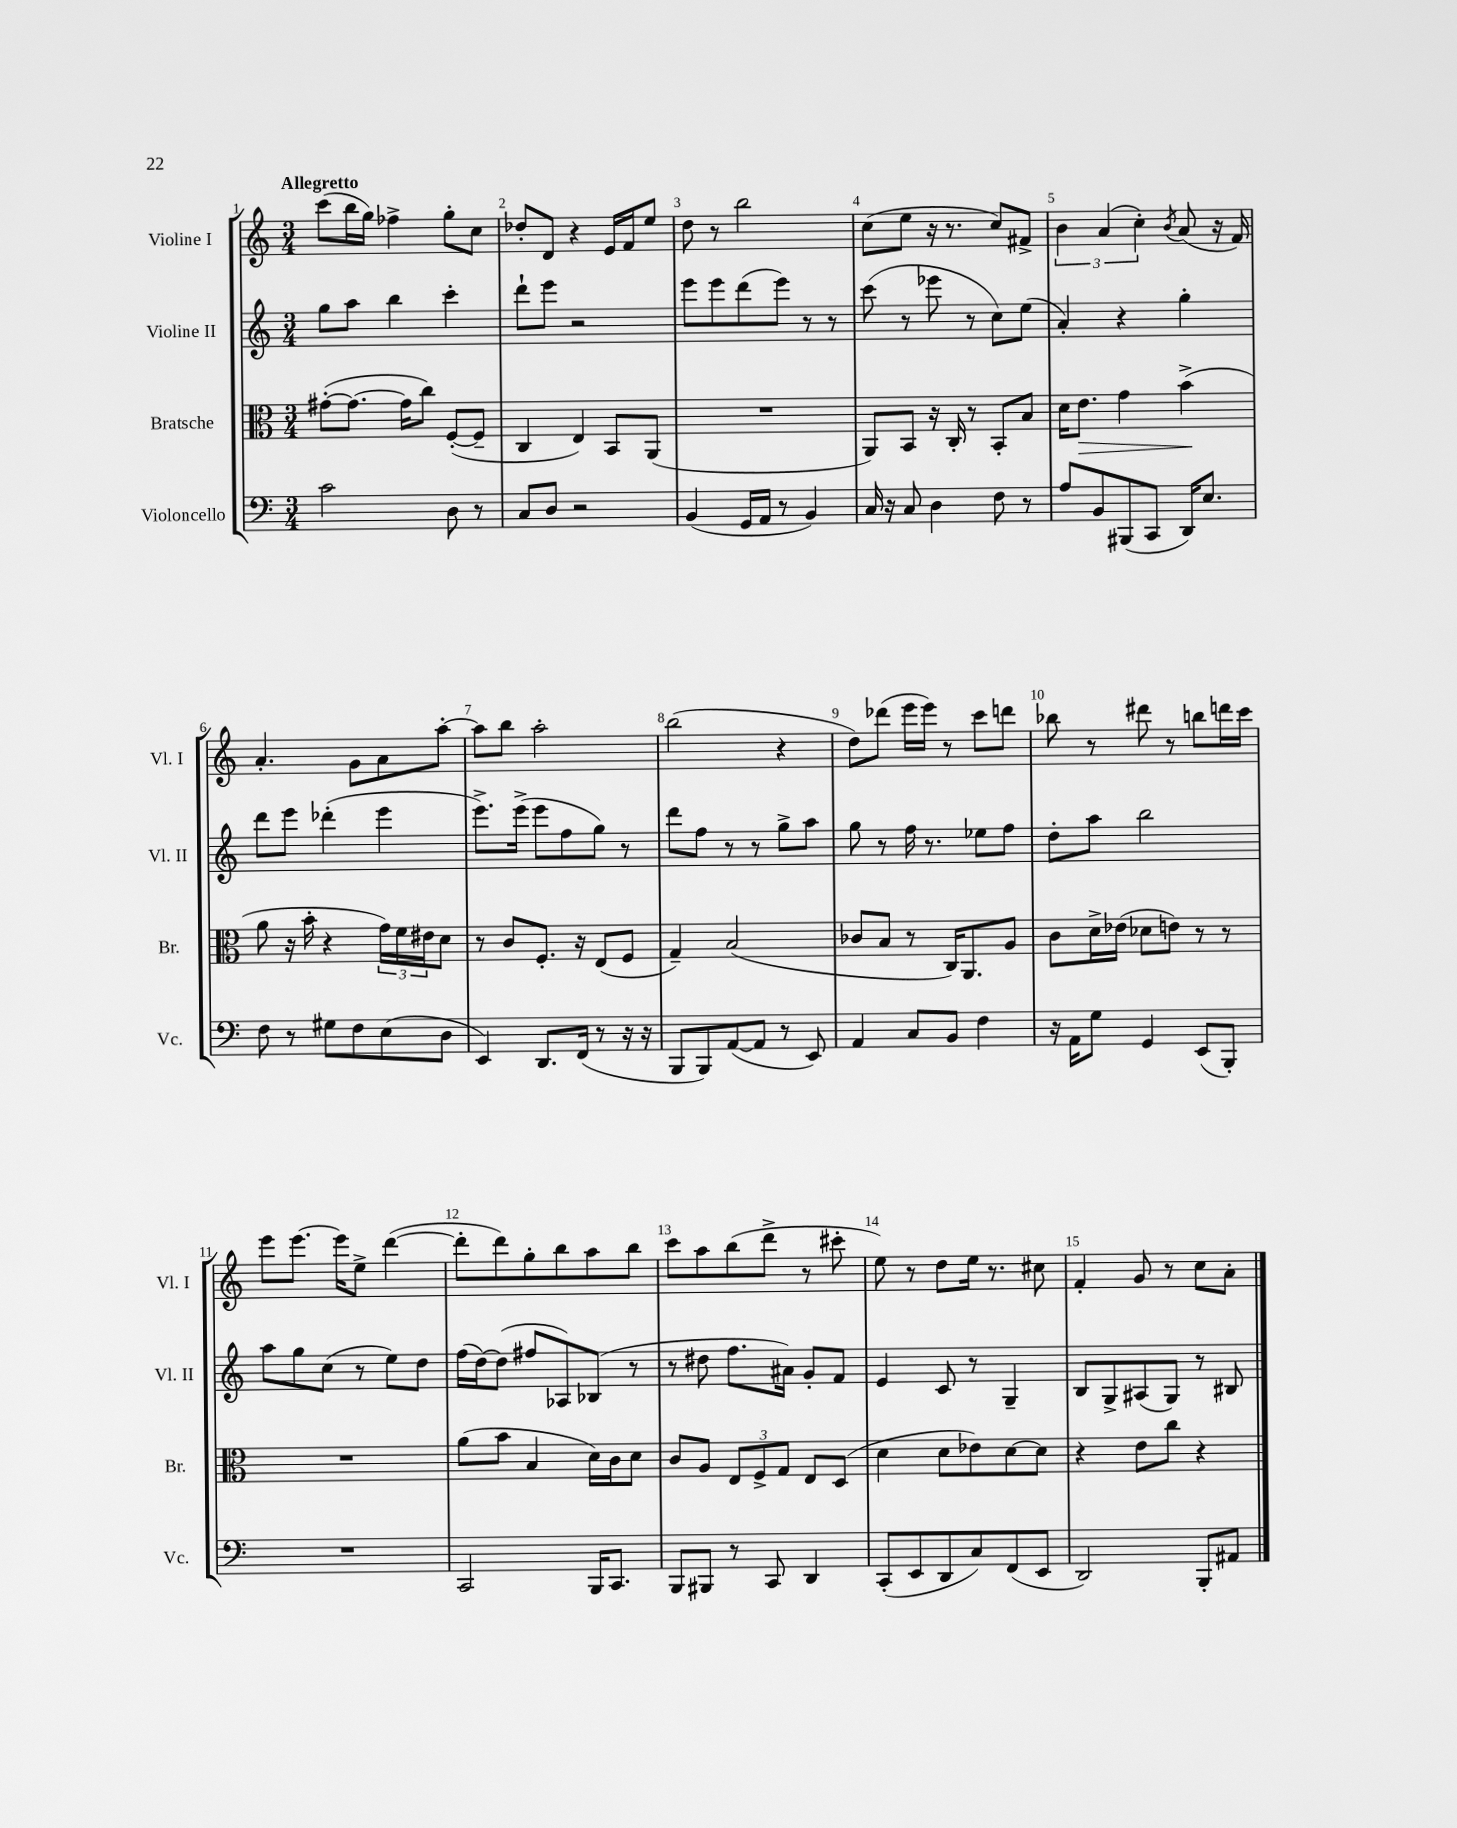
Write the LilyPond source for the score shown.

<<
\new StaffGroup <<
\new Staff = "s0" \with { instrumentName = "Violine I" shortInstrumentName = "Vl. I" } {
    \clef treble \key c \major \numericTimeSignature \time 3/4 \tempo "Allegretto"
    c'''8( b''16 g''16) fes''4-> g''8-. c''8 |
    des''8-. d'8 r4 e'16 f'16 e''8 |
    d''8 r8 b''2 |
    c''8( e''8 r16 r8. c''8) fis'8-> |
    \tuplet 3/2 { b'4 a'4( c''4-.) } \acciaccatura { b'8 } a'8( r16 f'16) |
    a'4.-. g'8 a'8 a''8~-. |
    a''8 b''8 a''2-. |
    b''2( r4 |
    d''8) des'''8( e'''16 e'''16) r8 c'''8 d'''8 |
    bes''8 r8 dis'''8 r8 b''8 d'''16 c'''16 |
    e'''8 e'''8.~ e'''16 e''8-> d'''4~( |
    d'''8-. d'''8) g''8-. b''8 a''8 b''8 |
    c'''8 a''8 b''8( d'''8-> r8 cis'''8-. |
    e''8) r8 d''8 e''16 r8. cis''8 |
    f'4-. g'8 r8 c''8 a'8-. \bar "|." |
}
\new Staff = "s1" \with { instrumentName = "Violine II" shortInstrumentName = "Vl. II" } {
    \clef treble \key c \major \numericTimeSignature \time 3/4
    g''8 a''8 b''4 c'''4-. |
    d'''8-! e'''8 r2 |
    e'''8 e'''8 d'''8( e'''8) r8 r8 |
    c'''8( r8 ees'''8 r8 c''8) e''8( |
    a'4-.) r4 g''4-. |
    d'''8 e'''8 des'''4-.( e'''4 |
    e'''8.->) e'''16->( e'''8 f''8 g''8) r8 |
    d'''8 f''8 r8 r8 g''8-> a''8 |
    g''8 r8 f''16 r8. ees''8 f''8 |
    d''8-. a''8 b''2 |
    a''8 g''8 c''8( r8 e''8) d''8 |
    f''16( d''16~) d''8( fis''8 aes8) bes8( r8 |
    r8 dis''8 f''8. ais'16) g'8-. f'8 |
    e'4 c'8 r8 g4-- |
    b8 g8-> ais8( g8) r8 bis8 \bar "|." |
}
\new Staff = "s2" \with { instrumentName = "Bratsche" shortInstrumentName = "Br." } {
    \clef alto \key c \major \numericTimeSignature \time 3/4
    gis'8~-.( gis'8.~ gis'16 c''8) f8~-.( f8-- |
    c4 e4) b,8 a,8( |
    R2. |
    a,8) b,8 r16 c16-. r8 b,8-. b8 |
    d'16 e'8.\> g'4 b'4->\!( |
    a'8 r16 b'16-. r4 \tuplet 3/2 { g'16) f'16 eis'16 } d'8 |
    r8 c'8 f8.-. r16 e8( f8 |
    g4--) b2( |
    ces'8 b8 r8 c16) a,8. a8 |
    c'8 d'16-> ees'16( des'8 e'8) r8 r8 |
    R2. |
    a'8( b'8 b4 d'16) c'16 d'8 |
    c'8 a8 \tuplet 3/2 { e8 f8-> g8 } e8 d8( |
    d'4 d'8 ees'8) d'8~ d'8 |
    r4 e'8 c''8 r4 \bar "|." |
}
\new Staff = "s3" \with { instrumentName = "Violoncello" shortInstrumentName = "Vc." } {
    \clef bass \key c \major \numericTimeSignature \time 3/4
    c'2 d8 r8 |
    c8 d8 r2 |
    b,4( g,16 a,16 r8 b,4) |
    c16 r16 c8 d4 f8 r8 |
    a8 b,8 bis,,8( c,8 d,16) e8. |
    f8 r8 gis8 f8 e8( d8 |
    e,4) d,8. f,16( r8 r16 r16 |
    b,,8 b,,8) a,8~( a,8 r8 e,8) |
    a,4 c8 b,8 f4 |
    r16 a,16 g8 g,4 e,8( b,,8-.) |
    R2. |
    c,2 b,,16 c,8. |
    b,,8 bis,,8 r8 c,8 d,4 |
    c,8-.( e,8 d,8 c8) f,8( e,8 |
    d,2) b,,8-. ais,8 \bar "|." |
}
>>
>>
\layout { \context { \Score \override BarNumber.break-visibility = ##(#f #t #t) barNumberVisibility = #all-bar-numbers-visible } }
